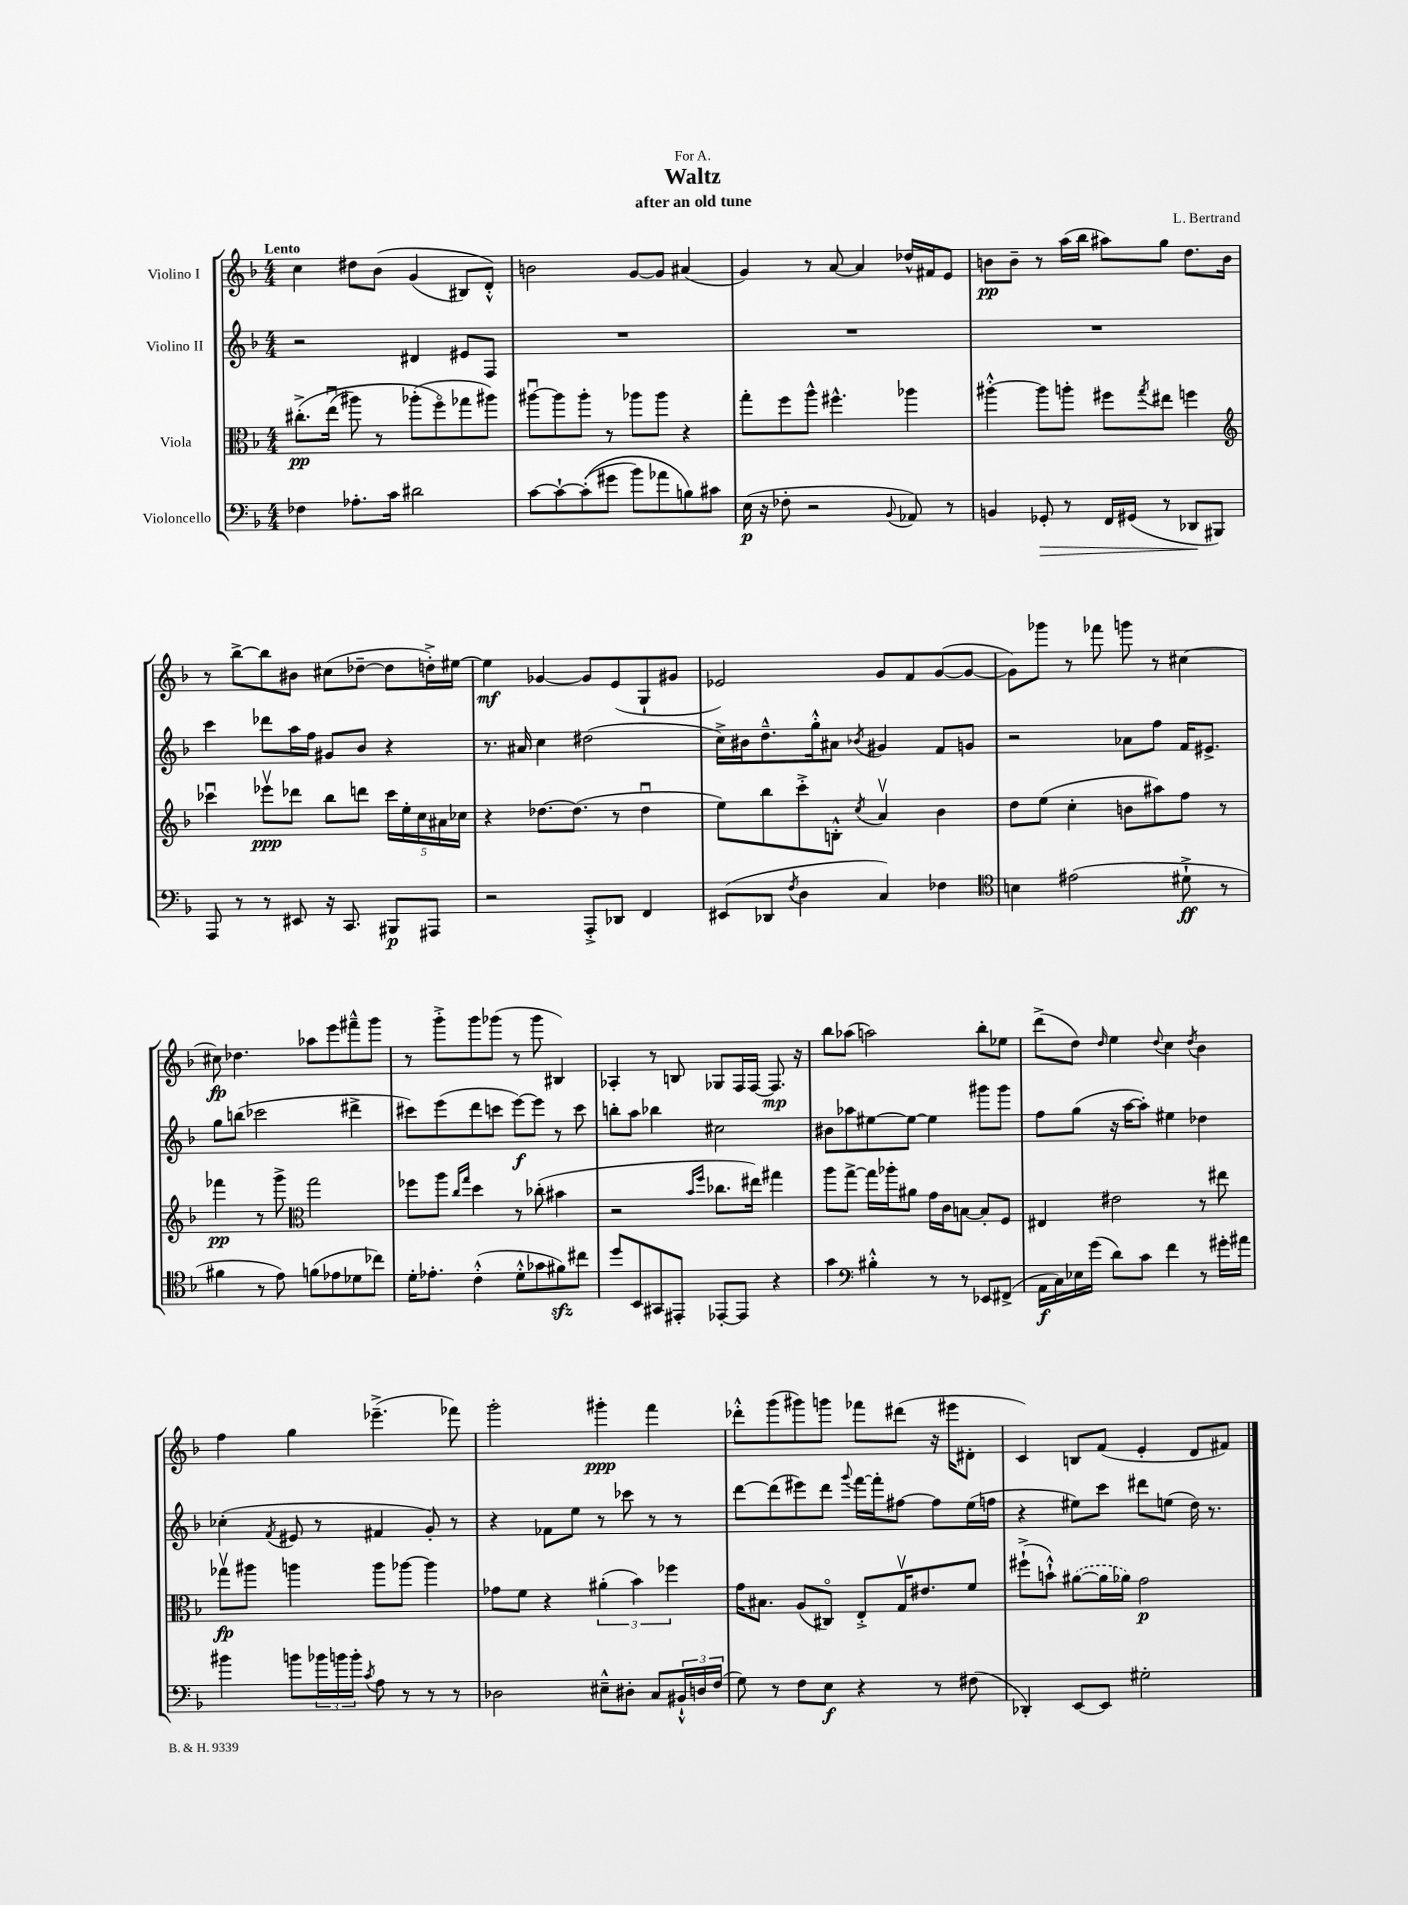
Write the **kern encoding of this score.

**kern	**dynam	**kern	**dynam	**kern	**dynam	**kern	**dynam
*part4	*part4	*part3	*part3	*part2	*part2	*part1	*part1
*staff4	*staff4	*staff3	*staff3	*staff2	*staff2	*staff1	*staff1
*I"Violoncello	*	*I"Viola	*	*I"Violino II	*	*I"Violino I	*
*clefF4	*	*clefC3	*	*clefG2	*	*clefG2	*
*k[b-]	*	*k[b-]	*	*k[b-]	*	*k[b-]	*
*M4/4	*	*M4/4	*	*M4/4	*	*M4/4	*
=1	=1	=1	=1	=1	=1	=1	=1
!	!	!	!	!	!	!LO:TX:a:B:t=Lento	!
4F-X\	.	(8.cc#X'^\L	pp	2r	.	4cc\	.
.	.	(16eeu\Jk	.	.	.	.	.
8.A-X'\L	.	8aa#X\)	.	.	.	8dd#X\L	.
.	.	8r	.	.	.	(8b-\J	.
16c\Jk	.	.	.	.	.	.	.
2d#X\	.	(8aa-X'\L	.	4d#X/	.	(4g/	.
.	.	8ff\)	.	.	.	.	.
.	.	8gg-X\	.	8e#X/L	.	8B#X/L)	.
.	.	8aa#X\J)	.	8F/J	.	8d'^^/J)	.
=2	=2	=2	=2	=2	=2	=2	=2
[8c\L	.	[8aa#Xu\L	.	1r	.	2bn\	.
8c`\_	.	8aa#\]	.	.	.	.	.
((8c'\]	.	8aa#'\J	.	.	.	.	.
8g#X\J	.	8r	.	.	.	.	.
8b-\L)	.	8aa-X\L	.	.	.	[8g/L	.
8a-X\	.	8aa-\J	.	.	.	8g/J]	.
8Bn\)	.	4r	.	.	.	(4a#X/	.
8c#X\J	.	.	.	.	.	.	.
=3	=3	=3	=3	=3	=3	=3	=3
(16E\	p	8gg'\L	.	1r	.	4g/)	.
16r	.	.	.	.	.	.	.
8F-X'\	.	8ff\	.	.	.	.	.
2r	.	8aa^^\J	.	.	.	8r	.
.	.	4.ff#X^^\	.	.	.	[8a/	.
.	.	.	.	.	.	4a/]	.
8qqBB-/	.	.	.	.	.	.	.
8AA-X/)	.	4aa-X\	.	.	.	16dd-X^^/LL	.
.	.	.	.	.	.	16f#X/J	.
8r	.	.	.	.	.	8e/J	.
=4	=4	=4	=4	=4	=4	=4	=4
4BBn/	.	[4aa#X'^^\	.	1r	.	8bn\L	pp
.	.	.	.	.	.	8b~\J	.
!	!LO:HP:b	!	!	!	!	!	!
8GG-X'/	>	8aa#\L]	.	.	.	8r	.
8r	.	8aan'\J	.	.	.	(16aa\LL	.
.	.	.	.	.	.	16bb-\JJ	.
16FF/LL	.	8ff#X\L	.	.	.	8aa#X\L)	.
(16GG#X/JJ	.	.	.	.	.	.	.
.	.	8qgg/	.	.	.	.	.
8r	.	8ee#X\J	.	.	.	8gg\J	.
8DD-X/L	.	4ffn\	.	.	.	8.dd\L	.
8BBB#X/J)	]	.	.	.	.	.	.
.	.	.	.	.	.	16b\Jk	.
!!LO:LB:g=z
=5	=5	=5	=5	=5	=5	=5	=5
*	*	*clefG2	*	*	*	*	*
8AAA/	.	4ccc-Xu\	.	4ccc\	.	8r	.
8r	.	.	.	.	.	[8bb-^\L	.
8r	.	8eee-Xv\L	ppp	8ddd-X\L	.	8bb-\]	.
8EE#X/	.	8ddd-X\J	.	16aa\L	.	8b#X\J	.
.	.	.	.	16ff\JJ	.	.	.
16r	.	8bb-\L	.	8g#X/L	.	(8cc#X\L	.
8.CC/	.	.	.	.	.	.	.
.	.	8dddn\J	.	8b-/J	.	[8dd-X~\J	.
8BBB#X/L	p	20ccc-\LL	.	4r	.	8dd-\L]	.
.	.	20ee'\	.	.	.	.	.
.	.	20cc\	.	.	.	.	.
8AAA#X/J	.	.	.	.	.	16ddn'^\L)	.
.	.	20a#X\	.	.	.	.	.
.	.	.	.	.	.	[16ee#X\JJ	.
.	.	20cc-X\JJ	.	.	.	.	.
=6	=6	=6	=6	=6	=6	=6	=6
2r	.	4r	.	8.r	.	4ee#\]	mf
.	.	.	.	16a#X/	.	.	.
.	.	[8.dd-X\L	.	4cc\	.	[4g-X/	.
.	.	(8.dd-\J]	.	.	.	.	.
8AAA'^/L	.	.	.	(2dd#X\	.	8g-/L]	.
8DD-X/J	.	8r	.	.	.	(8e/	.
4FF/	.	4dd-u\	.	.	.	8G`/	.
.	.	.	.	.	.	8g#X/J	.
=7	=7	=7	=7	=7	=7	=7	=7
(8EE#X/L	.	8ee\L)	.	16cc^\LL)	.	2e-X/)	.
.	.	.	.	16b#X\J	.	.	.
8DD-X/J	.	8bb-\	.	8.dd~^^\	.	.	.
8qF/	.	.	.	.	.	.	.
4D\	.	8ccc'^\	.	.	.	.	.
.	.	.	.	16gg'^^\k	.	.	.
.	.	8Bn'^^\J	.	8a#X\J	.	.	.
.	.	8qcc/	.	8qb-X/	.	.	.
4C/)	.	4av/	.	4g#X/	.	8g/L	.
.	.	.	.	.	.	8f/	.
4F-X\	.	4b-\	.	8f/L	.	([8g/	.
.	.	.	.	8gn/J	.	8g/J_	.
=8	=8	=8	=8	=8	=8	=8	=8
*clefC4	*	*	*	*	*	*	*
4Bn\	.	8dd\L	.	2r	.	8g\L])	.
.	.	(8ee\J	.	.	.	8ggg-X\J	.
(2e#X\	.	4cc'\	.	.	.	8r	.
.	.	.	.	.	.	8fff-X\	.
.	.	8bn\L	.	8a-X\L	.	8gggn\	.
.	.	8aa#X\)	.	8ff\J	.	8r	.
8d#X`^\	ff	8ff\J	.	16f/KL	.	[4cc#X\	.
.	.	.	.	8.e#X^/J	.	.	.
8r	.	8r	.	.	.	.	.
!!LO:LB:g=z
=9	=9	=9	=9	=9	=9	=9	=9
4f#X\	.	4fff-X\	pp	8gg\L	.	8cc#X\]	fp
.	.	.	.	(8bbn\J	.	4.dd-X\	.
8r	.	8r	.	2ccc-X\	.	.	.
8e\)	.	8ggg^\	.	.	.	.	.
*	*	*clefC3	*	*	*	*	*
(8fn\L	.	2gg\	.	.	.	8aa-X\L	.
8e-X\	.	.	.	.	.	8eee\	.
8d-X\	.	.	.	4ddd#X^\	.	8fff#X~^^\	.
8cc-X\J)	.	.	.	.	.	8ggg\J	.
=10	=10	=10	=10	=10	=10	=10	=10
16d'\KL	.	8ff-X\L	.	8ccc#X\L)	.	8r	.
8.e-X'\J	.	.	.	.	.	.	.
.	.	8aa\J	.	(8eee\	.	8ggg'^\L	.
.	.	16qqcc/LL	.	.	.	.	.
.	.	16qqgg/JJ	.	.	.	.	.
(4c'^^\	.	4dd\	.	8ddd\	.	8ggg\	.
.	.	.	.	8cccn\J	.	(8ggg-X\J	.
8d'^^\L	.	8r	.	[8eee\L)	f	8r	.
8g-X\	.	(8cc-X'\	.	8eee\J]	.	8ggg-\	.
8f#Xzz\)	.	4b#X\	.	8r	.	4B#X/)	.
8cc#X\J	.	.	.	8ccc\	.	.	.
=11	=11	=11	=11	=11	=11	=11	=11
8dd/L	.	2r	.	8bbn'\L	.	4A-X'/	.
8BB-/	.	.	.	8aa\J	.	.	.
8GG#X/	.	.	.	4bb-X\	.	8r	.
8EE#X'/J	.	.	.	.	.	8Bn/	.
.	.	16qqb-/LL	.	.	.	.	.
.	.	16qqff/JJ	.	.	.	.	.
[8EE-X'/L	.	8.cc-X\L	.	2cc#X\	.	8G-X/L	.
8EE-/J]	.	.	.	.	.	16F/L	.
.	.	16ee#X\Jk)	.	.	.	[16F/JJ	.
4r	.	4gg#X\	.	.	.	8.F/]	mp
.	.	.	.	.	.	16r	.
=12	=12	=12	=12	=12	=12	=12	=12
4g\	.	8aa\L	.	8b#X\L	.	8bb-\L	.
.	.	[8gg^\J	.	8aa-X\	.	(8aa-X\J	.
*clefF4	*	*	*	*	*	*	*
4B#X'^^\	.	16gg\LL]	.	[8ee#X\	.	2aan\)	.
.	.	16aa-X'\J	.	.	.	.	.
.	.	8a#X\J	.	8ee#\J_	.	.	.
8r	.	16g\LL	.	4ee#\]	.	.	.
.	.	16c\J	.	.	.	.	.
8r	.	[8Bn\J	.	.	.	.	.
8EE-X/L	.	8B'/L]	.	8ggg#X\L	.	8bb-'\L	.
(8FF#X^/J	.	8F/J	.	8ggg#\J	.	8ee-X\J	.
=13	=13	=13	=13	=13	=13	=13	=13
16AA\LL	f	4E#X/	.	8ff\L	.	(8ddd^\L	.
16C\)	.	.	.	.	.	.	.
16E-X\	.	.	.	(8gg\J	.	8dd\J)	.
(16g\JJ	.	.	.	.	.	.	.
.	.	.	.	.	.	16qqdd/	.
8d\L)	.	2e#X\	.	16r	.	4ee\	.
.	.	.	.	[16aa\KL	.	.	.
8c\J	.	.	.	8aa'\J])	.	.	.
.	.	.	.	.	.	8qqdd/	.
4f\	.	.	.	4ee#X\	.	4cc\	.
.	.	.	.	.	.	8qdd/	.
8r	.	8r	.	4dd-X\	.	4b-\	.
16g#X'\LL	.	8ee#X\	.	.	.	.	.
16a#X\JJ	.	.	.	.	.	.	.
!!LO:LB:g=z
=14	=14	=14	=14	=14	=14	=14	=14
4b#X\	.	8gg-Xv\L	fp	(4cc-X'\	.	4ff\	.
.	.	8aa#X\J	.	.	.	.	.
.	.	.	.	8qf/	.	.	.
8bn\L	.	4aan\	.	8e#X/	.	4gg\	.
24b-X\L	.	.	.	8r	.	.	.
24bn\	.	.	.	.	.	.	.
24b'\JJ	.	.	.	.	.	.	.
8qc/	.	.	.	.	.	.	.
8A\	.	8aa\L	.	4f#X/	.	(4.eee-X~^\	.
8r	.	[8aa-X\J	.	.	.	.	.
8r	.	4aa-\]	.	8g'/)	.	.	.
8r	.	.	.	8r	.	8fff-X\)	.
=15	=15	=15	=15	=15	=15	=15	=15
2D-X\	.	8g-X\L	.	4r	.	2ggg'\	.
.	.	8f\J	.	.	.	.	.
.	.	4r	.	8f-X\L	.	.	.
.	.	.	.	8ee\J	.	.	.
8E#X~^^\L	.	(6a#X'\	.	8r	.	4ggg#X'\	ppp
8D#X'\J	.	.	.	8ccc-X\	.	.	.
.	.	6b-\)	.	.	.	.	.
8C/L	.	.	.	8r	.	4fff\	.
.	.	6ff-X\	.	.	.	.	.
24BB#X`^^/L	.	.	.	8r	.	.	.
24Dn/	.	.	.	.	.	.	.
(24F/JJ	.	.	.	.	.	.	.
=16	=16	=16	=16	=16	=16	=16	=16
8G\)	.	16g\KL	.	[8ddd\L	.	8ddd-X'^^\L	.
.	.	8.B#X\J	.	.	.	.	.
8r	.	.	.	(8ddd\]	.	(8ggg\	.
8F\L	.	(8A/L	.	8eee#X\)	.	8ggg#X\)	.
8E\J	f	8C#X/J)	.	8ddd\J	.	8gggn\J	.
.	.	.	.	8qqggg/	.	.	.
4r	.	8E'^/L	.	[16fff\LL	.	8fff-X\L	.
.	.	.	.	16fff'\J]	.	.	.
.	.	16Gv/K	.	[8ff#X\J	.	(8ddd#X\J	.
.	.	8.e#X/	.	.	.	.	.
8r	.	.	.	8ff#\L]	.	16r	.
.	.	.	.	.	.	16eee#X\KL	.
(8F#X\	.	8f/J	.	(16ee\L	.	8d#X'\J	.
.	.	.	.	16ffn\JJ	.	.	.
=17	=17	=17	=17	=17	=17	=17	=17
4DD-X'/)	.	(8ff#X`^\L	.	4r	.	4c/)	.
.	.	8bn`^^\J)	.	.	.	.	.
[8EE/L	.	([8a#X\L	.	8ee#X\L)	.	8Bn/L	.
8EE/J]	.	16a#\L]	.	8ccc\J	.	(8f/J	.
.	.	16a-X\JJ)	.	.	.	.	.
2G#X'\	.	2g\	p	8ddd#X\L	.	4e'/	.
.	.	.	.	(8een\J	.	.	.
.	.	.	.	16dd\)	.	8d/L	.
.	.	.	.	8.r	.	.	.
.	.	.	.	.	.	8f#X/J)	.
==	==	==	==	==	==	==	==
*-	*-	*-	*-	*-	*-	*-	*-
